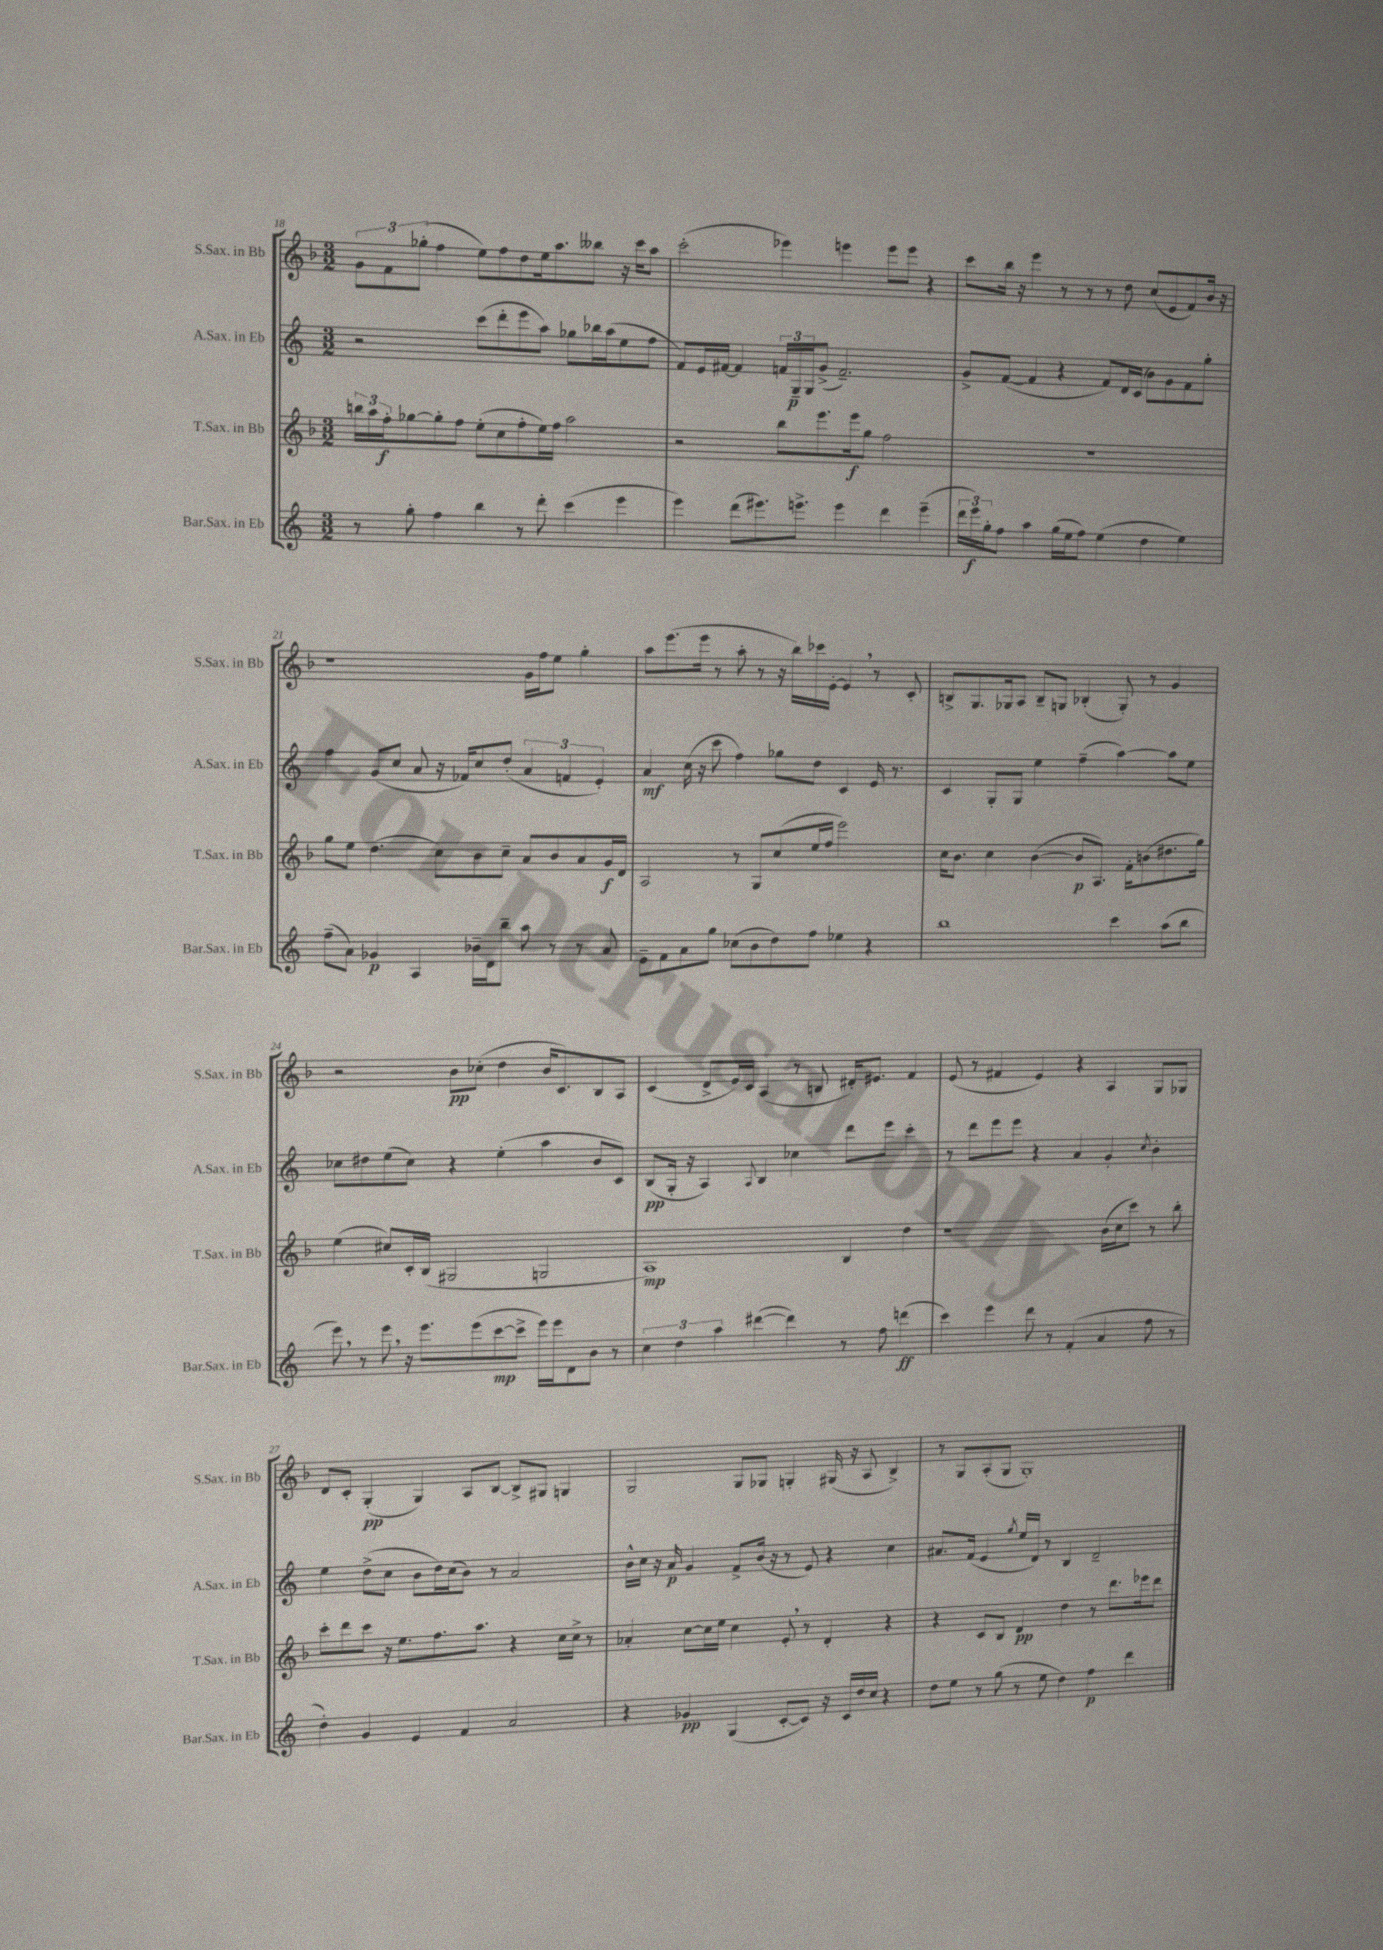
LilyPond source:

<<
\new StaffGroup <<
\new Staff = "s0" \with { instrumentName = "S.Sax. in Bb" shortInstrumentName = "S.Sax. in Bb" } {
    \clef treble \key f \major \numericTimeSignature \time 3/2
    \tuplet 3/2 { g'8 f'8 ges''8-.( } f''4 e''8) f''8 d''8 e''16 a''8. beses''8 r16 c'''16 a''8 |
    c'''2-.( ees'''4) e'''4 e'''8 e'''8 r4 |
    c'''8 bes''16 r16 e'''4 r8 r8 r8 d''8 c''8( e'8 f'8) bes'16 r16 |
    r1 g'16 f''16 e''8 g''4-. |
    a''8 e'''8.( e'''16 r8 a''8-. r8 r16 bes''16) ces'''16 e'16~-. e'4 \breathe r8 c'8-. |
    b8-> g8. ges16 a8 b8-- g8 bes4-.( g8-.) r8 g'4 |
    r2 bes'8\pp ces''8-.( d''4 bes'16 c'8.) bes8 a8 |
    c'4( d'8-> e'16) c'16 a4( r8 b8 dis'16-.) eis'8. f'4 |
    e'8( r8 fis'4 e'4) r4 a4 g8 ges8 |
    d'8 c'8-. g4-.\pp( g4) a8 bes8~ bes8-> gis8 g4 |
    g2 g8 ges8 g4-. gis16( r16 a8 bes4->) |
    r8 g8 a8-.( g8 g1-.) \bar "|." |
}
\new Staff = "s1" \with { instrumentName = "A.Sax. in Eb" shortInstrumentName = "A.Sax. in Eb" } {
    \clef treble \key c \major \numericTimeSignature \time 3/2
    r2 c'''8( d'''8-. e'''8 a''8) ges''8 bes''16 a''16( e''8 f''8 |
    f'8) e'16 fis'16~ fis'4 \tuplet 3/2 { f'16 g16--\p g16 } g'8->( f'2.--) |
    g'8-> f'8~( f'4 r4 f'8) d'16 c'16( b'8) g'8 f'8 g''8-. |
    f''4 g'8( c''8 a'8 r16 fes'16) c''8 d''8-.( \tuplet 3/2 { a'4 f'4 e'4-.) } |
    a'4\mf c''16( r16 c'''8 f''4) ges''8 d''8 c'4 e'16 r8. |
    c'4 g8-. g8 e''4 f''4--( a''4~) a''8 e''8 |
    ces''8 dis''8 e''8( ces''8) r4 e''4-.( a''4 b'8 c'8) |
    b8\pp( g16-. r16 a4) \appoggiatura { a8 } b4 ces''4 d'''8 e'''8 c'''4-. |
    r8 d'''8 e'''8 e'''8 r4 a'4 g'4-. \acciaccatura { c''8 } b'4-. |
    e''4 d''8->( c''8 b'8 d''16) c''16( b'8) r8 a'2 |
    b'16-^ c''16 r16 a'16\p g'4 f'8-> b'16( r16 r8 e'8) r4 c''4 |
    ais'8. f'16( e'4 \acciaccatura { g''8 } e''16 d'16) r8 b4 d'2-- \bar "|." |
}
\new Staff = "s2" \with { instrumentName = "T.Sax. in Bb" shortInstrumentName = "T.Sax. in Bb" } {
    \clef treble \key f \major \numericTimeSignature \time 3/2
    \tuplet 3/2 { b''16 a''16 f''16-.\f } ges''8~ ges''8-. f''8 e''8-.( c''8 f''8-. e''16) f''16 a''2 |
    r2 bes''8 e'''8. e'''16\f g''8 f''2 |
    R1. |
    g''8 e''8 d''4.( c''8) bes'8 c''8-- a'8 bes'8 a'8 g'16\f d'16 |
    a2 r8 g8 c''8( e''16 f''16 e'''2) |
    c''16 bes'8. c''4 bes'4~( bes'8\p a8.) f'16-. b'8( dis''8. g''16) |
    e''4( cis''8) c'16-. bes16( gis2 g2 |
    a1\mp) bes4 d''4 |
    r1 bes'16( c''16 c'''8) r8 bes''8-. |
    c'''8-. d'''8 c'''8 r16 e''8. f''8. a''8. r4 c''16 c''16-> r8 |
    aes'4-. c''8~ c''16 e''16 c''4 e'8-. \breathe r8 d'4-. r4 |
    r4 c'8 bes8 d'4\pp d''4 r8 d'''8. ees'''16 d'''8 \bar "|." |
}
\new Staff = "s3" \with { instrumentName = "Bar.Sax. in Eb" shortInstrumentName = "Bar.Sax. in Eb" } {
    \clef treble \key c \major \numericTimeSignature \time 3/2
    r8 g''8-. f''4 b''4 r8 d'''8-. c'''4( e'''4 |
    e'''4) d'''8( eis'''8.) e'''8.-> e'''4 d'''4 e'''4--( |
    \tuplet 3/2 { d'''16 e'''16\f) g''16-. } f''8 a''4 g''16( e''16 f''8) e''4( d''4 e''4) |
    f''8--( a'8) ges'4\p a4 bes'16-- d'16 b''8-- a''8 r8 r8 a'8 |
    e'8-- f'8 a'8 g''8 ces''8( b'8 d''8) f''8 ees''4 r4 |
    b''1 c'''4 a''8( b''8 |
    e'''8) \breathe r8 e'''8 \breathe r16 e'''8. e'''8( c'''8~\mp c'''8-> e'''16) e'''16 d'8 b'8 r8 |
    \tuplet 3/2 { c''4 d''4 a''4 } dis'''4~( dis'''4) r8 f''8 d'''4\ff( |
    c'''4) e'''4 d'''8 r8 f'4-.( a'4 f''8 r8 |
    d''4-.) g'4 e'4 f'4 a'2 |
    r4 ges'4\pp g4( c'8~-. c'8) r16 c'16 d''16 c''16 r4 |
    d''8 e''8 r8 g''8( r8 e''8 d''4) f''4\p d'''4 \bar "|." |
}
>>
>>
\layout { \context { \Score currentBarNumber = #18 } }
